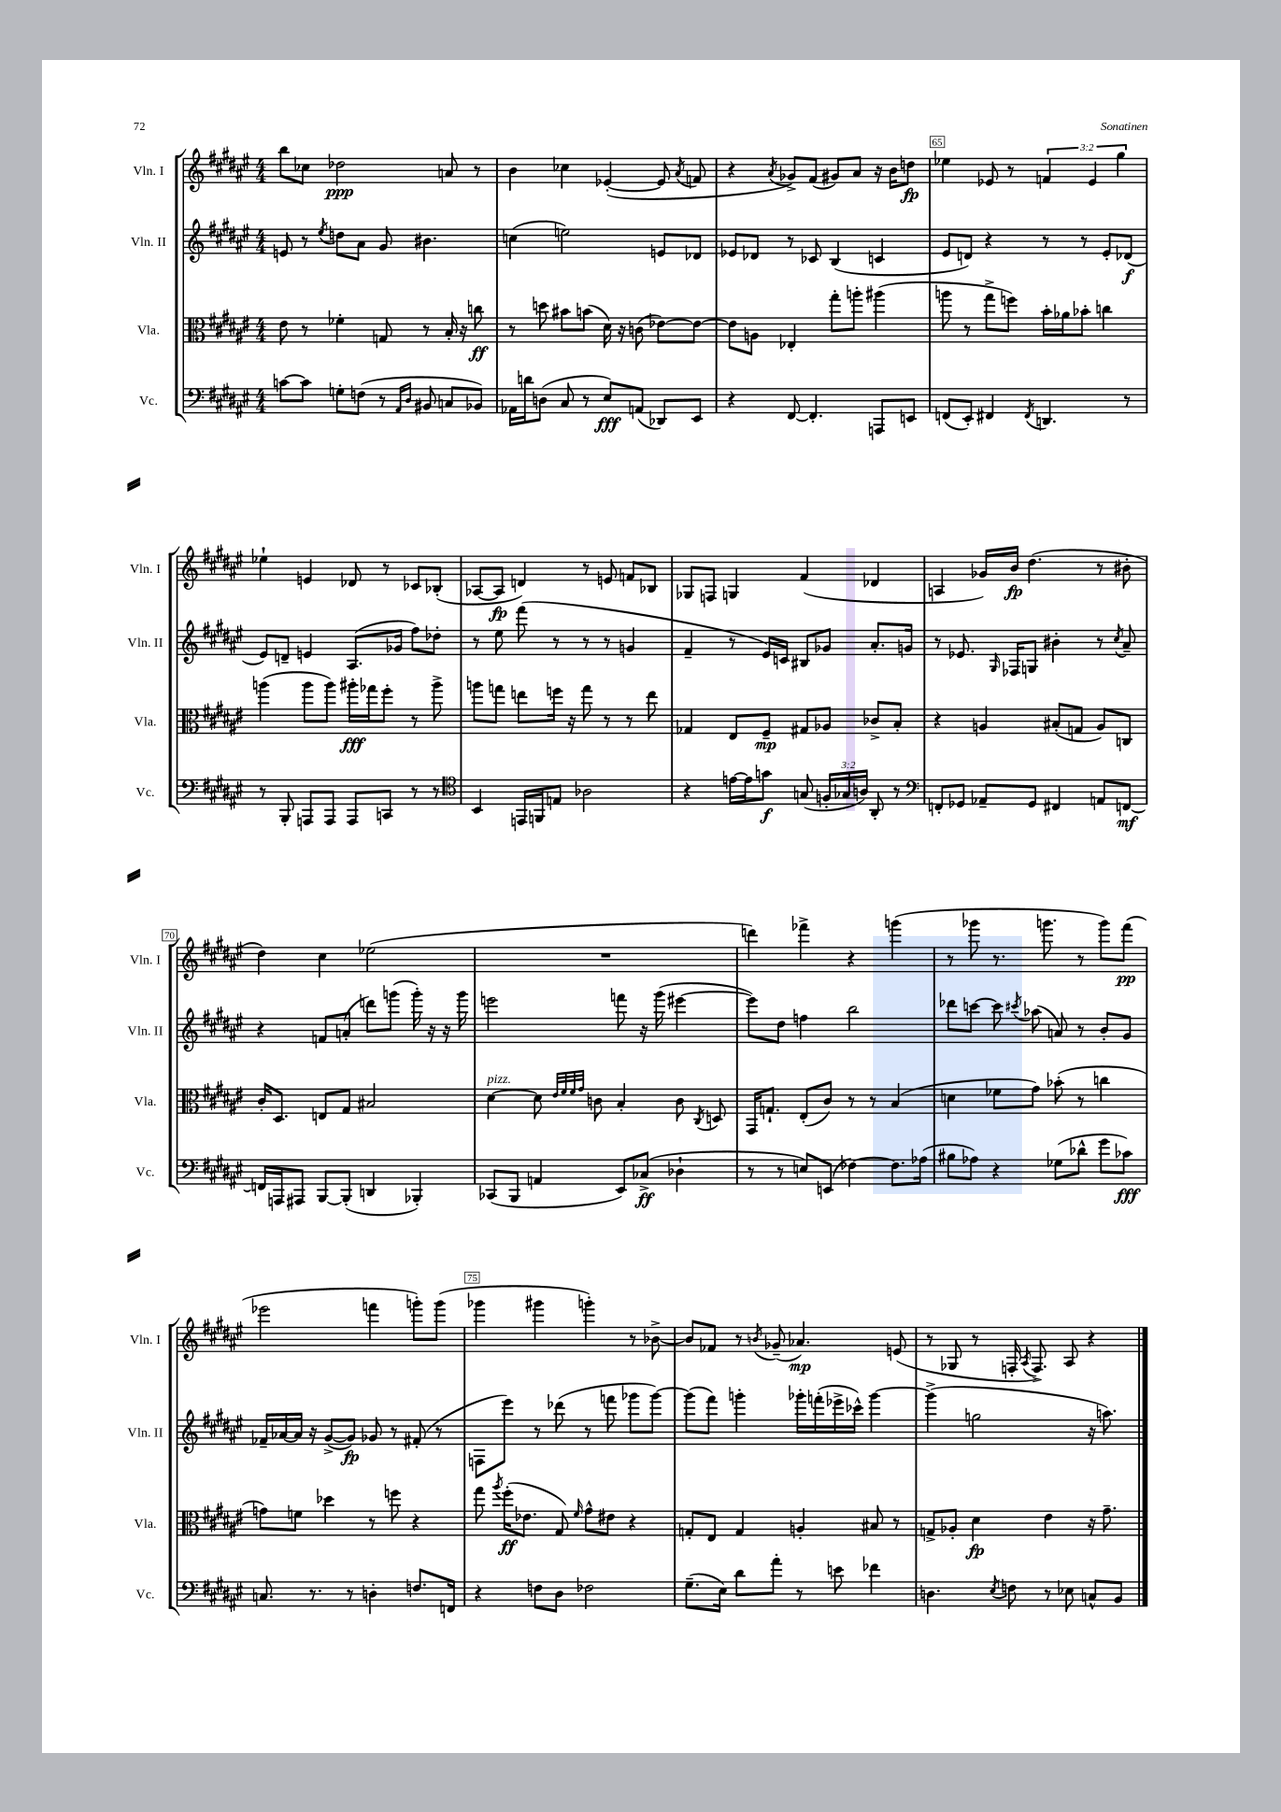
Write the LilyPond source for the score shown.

<<
\new StaffGroup <<
\new Staff = "s0" \with { instrumentName = "Vln. I" shortInstrumentName = "Vln. I" } {
    \clef treble \key fis \major \numericTimeSignature \time 4/4 \override Staff.TupletNumber.text = #tuplet-number::calc-fraction-text
    \autoBeamOff b''8[ ces''8] des''2\ppp a'8 r8 |
    b'4 ces''4 ees'4~-.( ees'8 \acciaccatura { ais'8 } f'8 |
    r4 \acciaccatura { ais'8 } ges'8[->) fis'8]( gis'8[) ais'8] r16 b'16[ d''8]\fp |
    ees''4 ees'8 r8 \tuplet 3/2 { f'4 ees'4 gis''4 } |
    ees''4-! e'4 des'8 r8 ces'8[ bes8]-.( |
    aes8[~ aes8]\fp d'4) r8 e'8 f'8[ bes8] |
    ges8[ f8] g4 fis'4( des'4 |
    a4 ges'16[) b'16]\fp dis''4.( r8 bis'8-. |
    dis''4) cis''4 ees''2( |
    R1 |
    d'''4) fes'''4-> r4 g'''4( |
    r8 ges'''8 r8. g'''8. r8 g'''8[) fis'''8]\pp( |
    ees'''2 f'''4 g'''8[-.) g'''8]( |
    ges'''4 gis'''4 g'''4-.) r8 bes'8~-> |
    bes'8[ fes'8] r8 \acciaccatura { b'8 } ges'8--( aes'4.\mp) e'8( |
    r8 ges8 r8 f16-. \acciaccatura { ais8 } f8.->) ais8 r4 \bar "|." |
}
\new Staff = "s1" \with { instrumentName = "Vln. II" shortInstrumentName = "Vln. II" } {
    \clef treble \key fis \major \numericTimeSignature \time 4/4
    \autoBeamOff e'8 r8 \acciaccatura { eis''8 } d''8[ ais'8] gis'8 bis'4. |
    c''4( e''2) e'8[ des'8] |
    ees'8[ des'8] r8 ces'8 b4( c'4 |
    eis'8[ d'8]) r4 r8 r8 eis'8[-. des'8]\f( |
    eis'8[) d'8]-- e'4 ais8.[( ges'16] fis''8[) des''8]-. |
    r8 eis''8 fis'''8( r8 r8 r8 g'4 |
    fis'4-- r8 eis'16[) c'16] bis8[ ges'8] ais'8.[-. g'16] |
    r8 ees'8. \grace { gis16 } fes16[ g8] bis'4-. r8 \acciaccatura { cis''8 } ais'8-- |
    r4 f'8[ a'8]-.( d'''8[) g'''8]( g'''16-.) r16 r16 g'''16 |
    e'''2 f'''8 r16 gis'''16( eis'''4~ |
    eis'''8[) dis''8] f''4 b''2 |
    des'''8[ c'''8]~ c'''8 \acciaccatura { cis'''8 } aes''8( a'8) r8 b'8[-. gis'8] |
    fes'16[-- aes'16~ aes'16] r16 gis'8[~->( gis'8]\fp) ges'8 r8 fis'8-.( r8 |
    f8[ eis'''8]) r8 des'''8( r8 f'''8 ges'''8[ ges'''8]~) |
    ges'''8[( fis'''8]) g'''4-. ges'''16[-. f'''16-.( ees'''16-> ces'''16]-^) ges'''4~ |
    ges'''4->( g''2 r16 a''8.) \bar "|." |
}
\new Staff = "s2" \with { instrumentName = "Vla." shortInstrumentName = "Vla." } {
    \clef alto \key fis \major \numericTimeSignature \time 4/4
    \autoBeamOff eis'8 r8 fes'4-. g8 r8 b16-. r16 c''8\ff |
    r8 d''8 bis'8[ b'8]( dis'16) r16 c'8( ees'8[~) ees'8]~ |
    ees'8[ a8] ees4-. gis''8[-. a''8]-. ais''4( |
    a''8 r8 gis''8[-> f''8]) b'16[-. aes'16 bes'8]-. c''4 |
    a''4( a''8[ a''8]) ais''16[-.\fff ges''16 fis''8]-. r8 ais''8-> |
    a''8[ g''8] e''8[ f''16] r16 g''8 r8 r8 e''8 |
    ges4 eis8[ fis8]--\mp gis8[ aes8] ces'8[-> b8]-. |
    r4 a4 bis8[-.( g8] a8[) c8] |
    cis'16[-. dis8.] e8[ gis8] bis2 |
    dis'4~^\markup { \italic "pizz." } dis'8 \grace { eis'32[ fis'32 fis'32 gis'32] } c'8 b4-. c'8 \acciaccatura { cis8 } d8 |
    gis,16[ g8.]-! eis8[-.( cis'8]) r8 r8 b4( |
    d'4 fes'8[ gis'8]) bes'8-.( r8 c''4 |
    g'8[) f'8] des''4 r8 f''8 r4 |
    gis''8 \acciaccatura { ais''8 } fis''16[-.\ff( ees'8.] gis8) \grace { fis'16 } gis'8[-^ eis'8] r4 |
    g8[-. eis8] g4 a4-. bis8 r8 |
    g8[-> aes8]-. dis'4\fp eis'4 r16 gis'8.-- \bar "|." |
}
\new Staff = "s3" \with { instrumentName = "Vc." shortInstrumentName = "Vc." } {
    \clef bass \key fis \major \numericTimeSignature \time 4/4 \override Staff.TupletNumber.text = #tuplet-number::calc-fraction-text
    \autoBeamOff c'8[~ c'8] g8[-. f8]( r8 \grace { ais,16[ dis16] } bis,8 c8[ bes,8]) |
    aes,16[ d'16 d8]( cis8 r8 eis8[\fff) a,8]( des,8[) eis,8] |
    r4 fis,8~ fis,4.-. a,,8[ e,8] |
    f,8[( eis,8]-.) fis,4 \acciaccatura { fis,8 } d,4. r8 |
    r8 b,,8-. a,,8[ a,,8] a,,8[ c,8] r8 r8 |
    \clef tenor b,4 e,16[ f,16 e8] aes2 |
    r4 e'16[~ e'16 g'8]\f g8( \tuplet 3/2 { f16[-. ges16 a16]) } ais,8-. r8 |
    \clef bass f,8[-. ges,8] aes,8[-- ges,8] fis,4 a,8[ f,8]~\mf |
    f,16[ a,,16 ais,,8] b,,8[~ b,,8]-.( d,4 bes,,4-.) |
    ces,8[( b,,8] a,4 eis,8[) ces8]->\ff( des4-! |
    r8 r8 e8[) e,8]( fes4~) fes8.[ aes16]( |
    bis8[ aes8]) r4 ges8[( des'8]-^ gis'8[ ces'8]\fff) |
    c8. r8. r8 d4-. f8.[ f,16] |
    r4 f8[ dis8] fes2 |
    gis8.[--( eis16]) dis'8[ ais'8]-. r8 e'8 fes'4 |
    d4. \acciaccatura { eis8 } f8 r8 ees8 c8[-^ b,8] \bar "|." |
}
>>
>>
\layout { \context { \Score currentBarNumber = #62 \override BarNumber.break-visibility = ##(#f #t #t) barNumberVisibility = #(every-nth-bar-number-visible 5) \override BarNumber.stencil = #(make-stencil-boxer 0.1 0.3 ly:text-interface::print) } }
